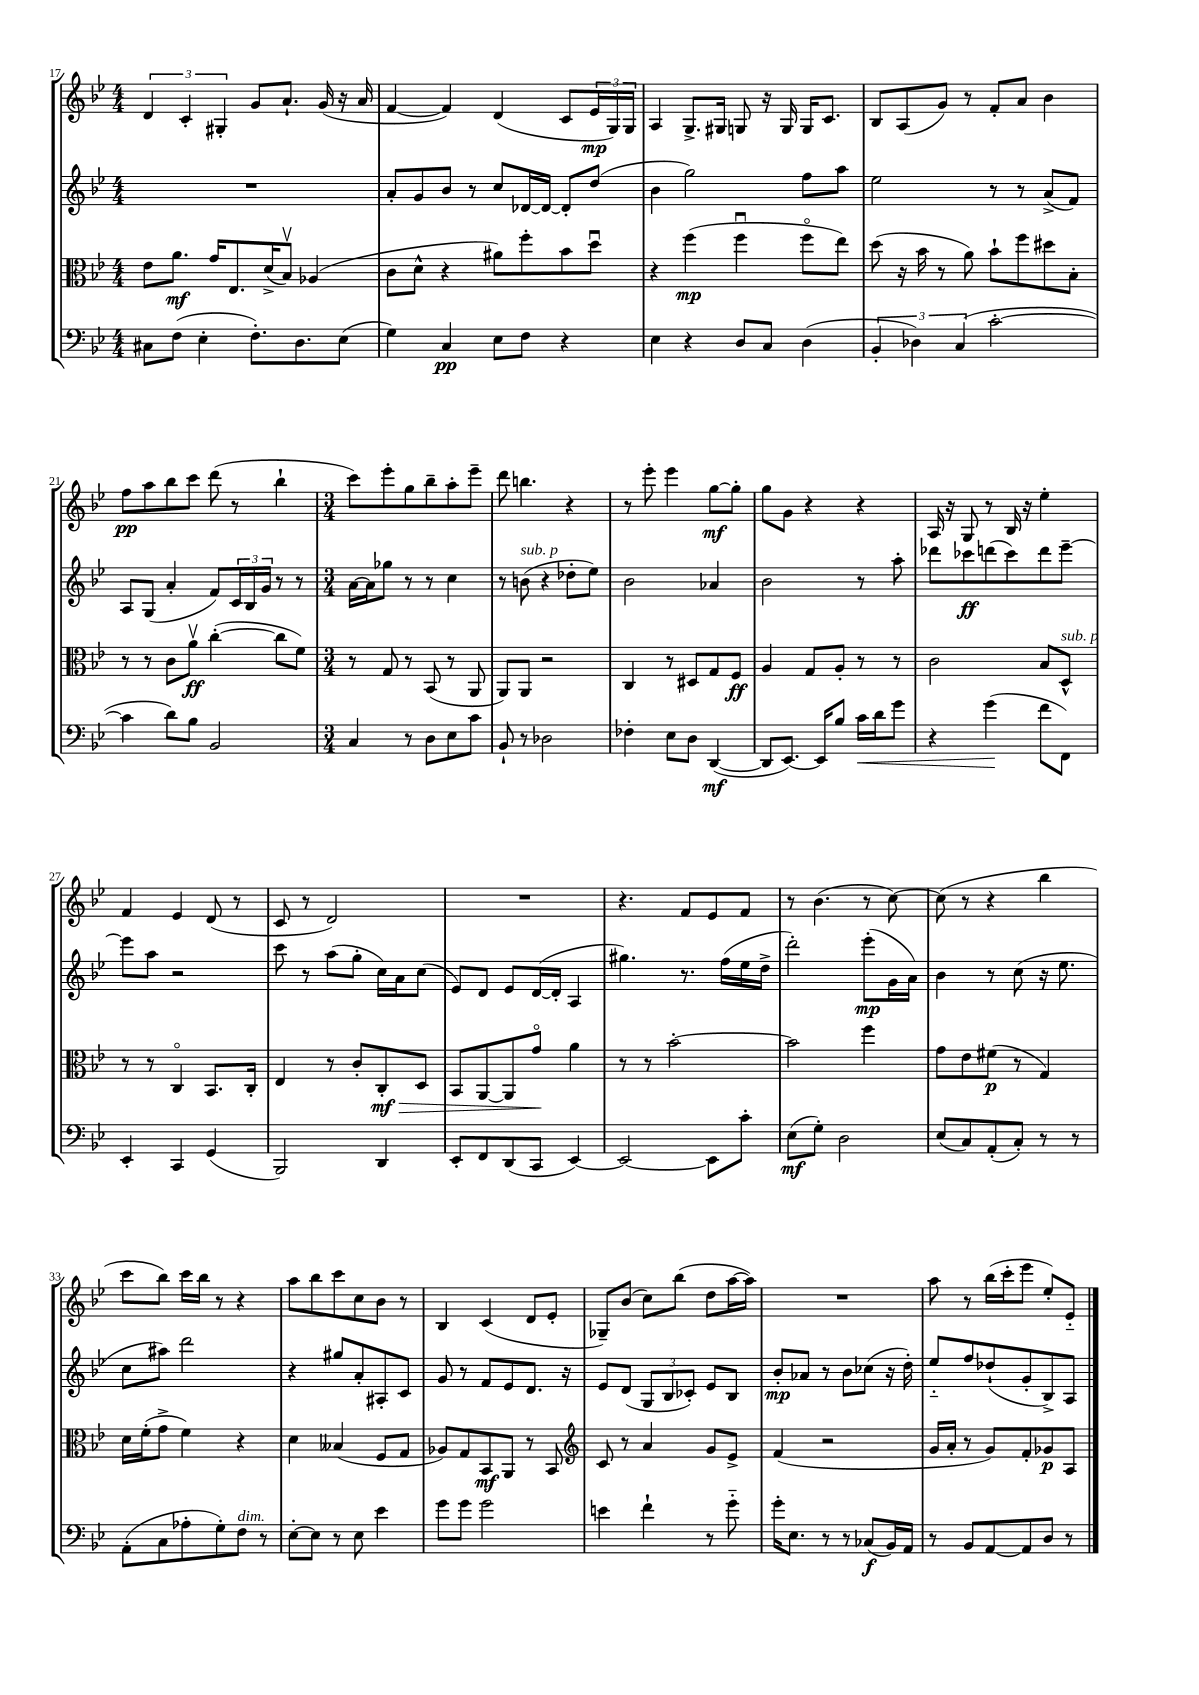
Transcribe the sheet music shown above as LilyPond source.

<<
\new StaffGroup <<
\new Staff = "s0" {
    \clef treble \key bes \major \numericTimeSignature \time 4/4
    \tuplet 3/2 { d'4 c'4-. gis4-. } g'8 a'8.-! g'16( r16 a'16 |
    f'4~ f'4) d'4( c'8 \tuplet 3/2 { ees'16\mp g16) g16 } |
    a4 g8.-> gis16 g8 r16 g16 g16 c'8. |
    bes8 a8( g'8) r8 f'8-. a'8 bes'4 |
    f''8\pp a''8 bes''8 c'''8 d'''8( r8 bes''4-! |
    \numericTimeSignature \time 3/4 c'''8) ees'''8-. g''8 bes''8-- a''8-. ees'''8-- |
    d'''8 b''4. r4 |
    r8 ees'''8-. ees'''4 g''8~\mf g''8-. |
    g''8 g'8 r4 r4 |
    a16 r16 g8 r8 bes16 r16 ees''4-. |
    f'4 ees'4 d'8( r8 |
    c'8 r8 d'2) |
    R2. |
    r4. f'8 ees'8 f'8 |
    r8 bes'4.( r8 c''8~) |
    c''8( r8 r4 bes''4 |
    c'''8 bes''8) c'''16 bes''16 r8 r4 |
    a''8 bes''8 c'''8 c''8 bes'8 r8 |
    bes4 c'4( d'8 ees'8-. |
    ges8--) bes'8( c''8) bes''8( d''8 a''16~ a''16) |
    R2. |
    a''8 r8 bes''16( c'''16-. ees'''8 ees''8-.) ees'8-_ \bar "|." |
}
\new Staff = "s1" {
    \clef treble \key bes \major \numericTimeSignature \time 4/4
    R1 |
    a'8-. g'8 bes'8 r8 c''8 des'16~ des'16~ des'8-. d''8( |
    bes'4 g''2) f''8 a''8 |
    ees''2 r8 r8 a'8->( f'8) |
    a8 g8( a'4-. f'8) \tuplet 3/2 { c'16 bes16 g'16 } r8 r8 |
    \numericTimeSignature \time 3/4 a'16~ a'16 ges''8 r8 r8 c''4 |
    r8 b'8^\markup { \italic "sub. p" }( r4 des''8-. ees''8) |
    bes'2 aes'4 |
    bes'2 r8 a''8-. |
    des'''8 ces'''8\ff d'''8( ces'''8) d'''8 ees'''8~-- |
    ees'''8 a''8 r2 |
    c'''8 r8 a''8( g''8-. c''16) a'16 c''8( |
    ees'8) d'8 ees'8 d'16~( d'16-. a4 |
    gis''4.) r8. f''16( ees''16 d''16-> |
    d'''2-.) ees'''8-.\mp( g'16 a'16) |
    bes'4 r8 c''8( r16 ees''8. |
    c''8 ais''8) d'''2 |
    r4 gis''8 a'8-. ais8-. c'8 |
    g'8 r8 f'8 ees'8 d'8. r16 |
    ees'8 d'8( \tuplet 3/2 { g8 bes8 ces'8-.) } ees'8 bes8 |
    bes'8-.\mp aes'8 r8 bes'8 ces''8( r16 d''16-.) |
    ees''8-_ f''8 des''8-!( g'8-. bes8->) a8 \bar "|." |
}
\new Staff = "s2" {
    \clef alto \key bes \major \numericTimeSignature \time 4/4
    ees'8 a'8.\mf g'16 ees8. d'16->( bes8\upbow) aes4( |
    c'8 d'8-^ r4 ais'8) f''8-. bes'8 d''8\downbow |
    r4 f''4\mp( f''4\downbow f''8\flageolet ees''8) |
    d''8( r16 bes'16 r8 a'8) bes'8-! f''8 dis''8 bes8-. |
    r8 r8 c'8 a'8\upbow\ff c''4~-.( c''8 f'8) |
    \numericTimeSignature \time 3/4 r8 g8 r8 bes,8( r8 a,8 |
    a,8) a,8 r2 |
    c4 r8 dis8 g8 f8\ff |
    a4 g8 a8-. r8 r8 |
    c'2 bes8 d8-^^\markup { \italic "sub. p" } |
    r8 r8 c4\flageolet bes,8. c16-. |
    ees4 r8 c'8-. c8-.\mf\> d8 |
    bes,8 a,8~ a,8 g'8\flageolet\! a'4 |
    r8 r8 bes'2~-. |
    bes'2 f''4 |
    g'8 ees'8 fis'8\p( r8 g4) |
    d'16 f'16-.( g'8-> f'4) r4 |
    d'4 beses4( f8 g8 |
    aes8) g8 bes,8\mf a,8 r8 bes,8 |
    \clef treble c'8 r8 a'4 g'8 ees'8-> |
    f'4( r2 |
    g'16 a'16-. r8 g'8) f'8-. ges'8\p a8 \bar "|." |
}
\new Staff = "s3" {
    \clef bass \key bes \major \numericTimeSignature \time 4/4
    cis8 f8( ees4-. f8.-.) d8. ees8( |
    g4) c4\pp ees8 f8 r4 |
    ees4 r4 d8 c8 d4( |
    \tuplet 3/2 { bes,4-. des4) c4( } c'2~-. |
    c'4 d'8) bes8 bes,2 |
    \numericTimeSignature \time 3/4 c4 r8 d8 ees8 c'8 |
    bes,8-! r8 des2 |
    fes4-. ees8 d8 d,4~\mf( |
    d,8 ees,8.~) ees,16 bes8 c'16\< d'16 g'8 |
    r4 g'4\!( f'8 f,8) |
    ees,4-. c,4 g,4( |
    bes,,2) d,4 |
    ees,8-. f,8 d,8( c,8 ees,4~) |
    ees,2~ ees,8 c'8-. |
    ees8\mf( g8-.) d2 |
    ees8( c8) a,8-.( c8-.) r8 r8 |
    a,8-.( c8 aes8-. g8-.) f8^\markup { \italic "dim." } r8 |
    ees8~-. ees8 r8 ees8 ees'4 |
    g'8 g'8 g'2 |
    e'4 f'4-! r8 g'8-_ |
    g'16-. ees8. r8 r8 ces8\f( bes,16) a,16 |
    r8 bes,8 a,8~ a,8 d8 r8 \bar "|." |
}
>>
>>
\layout { \context { \Score currentBarNumber = #17 } }
